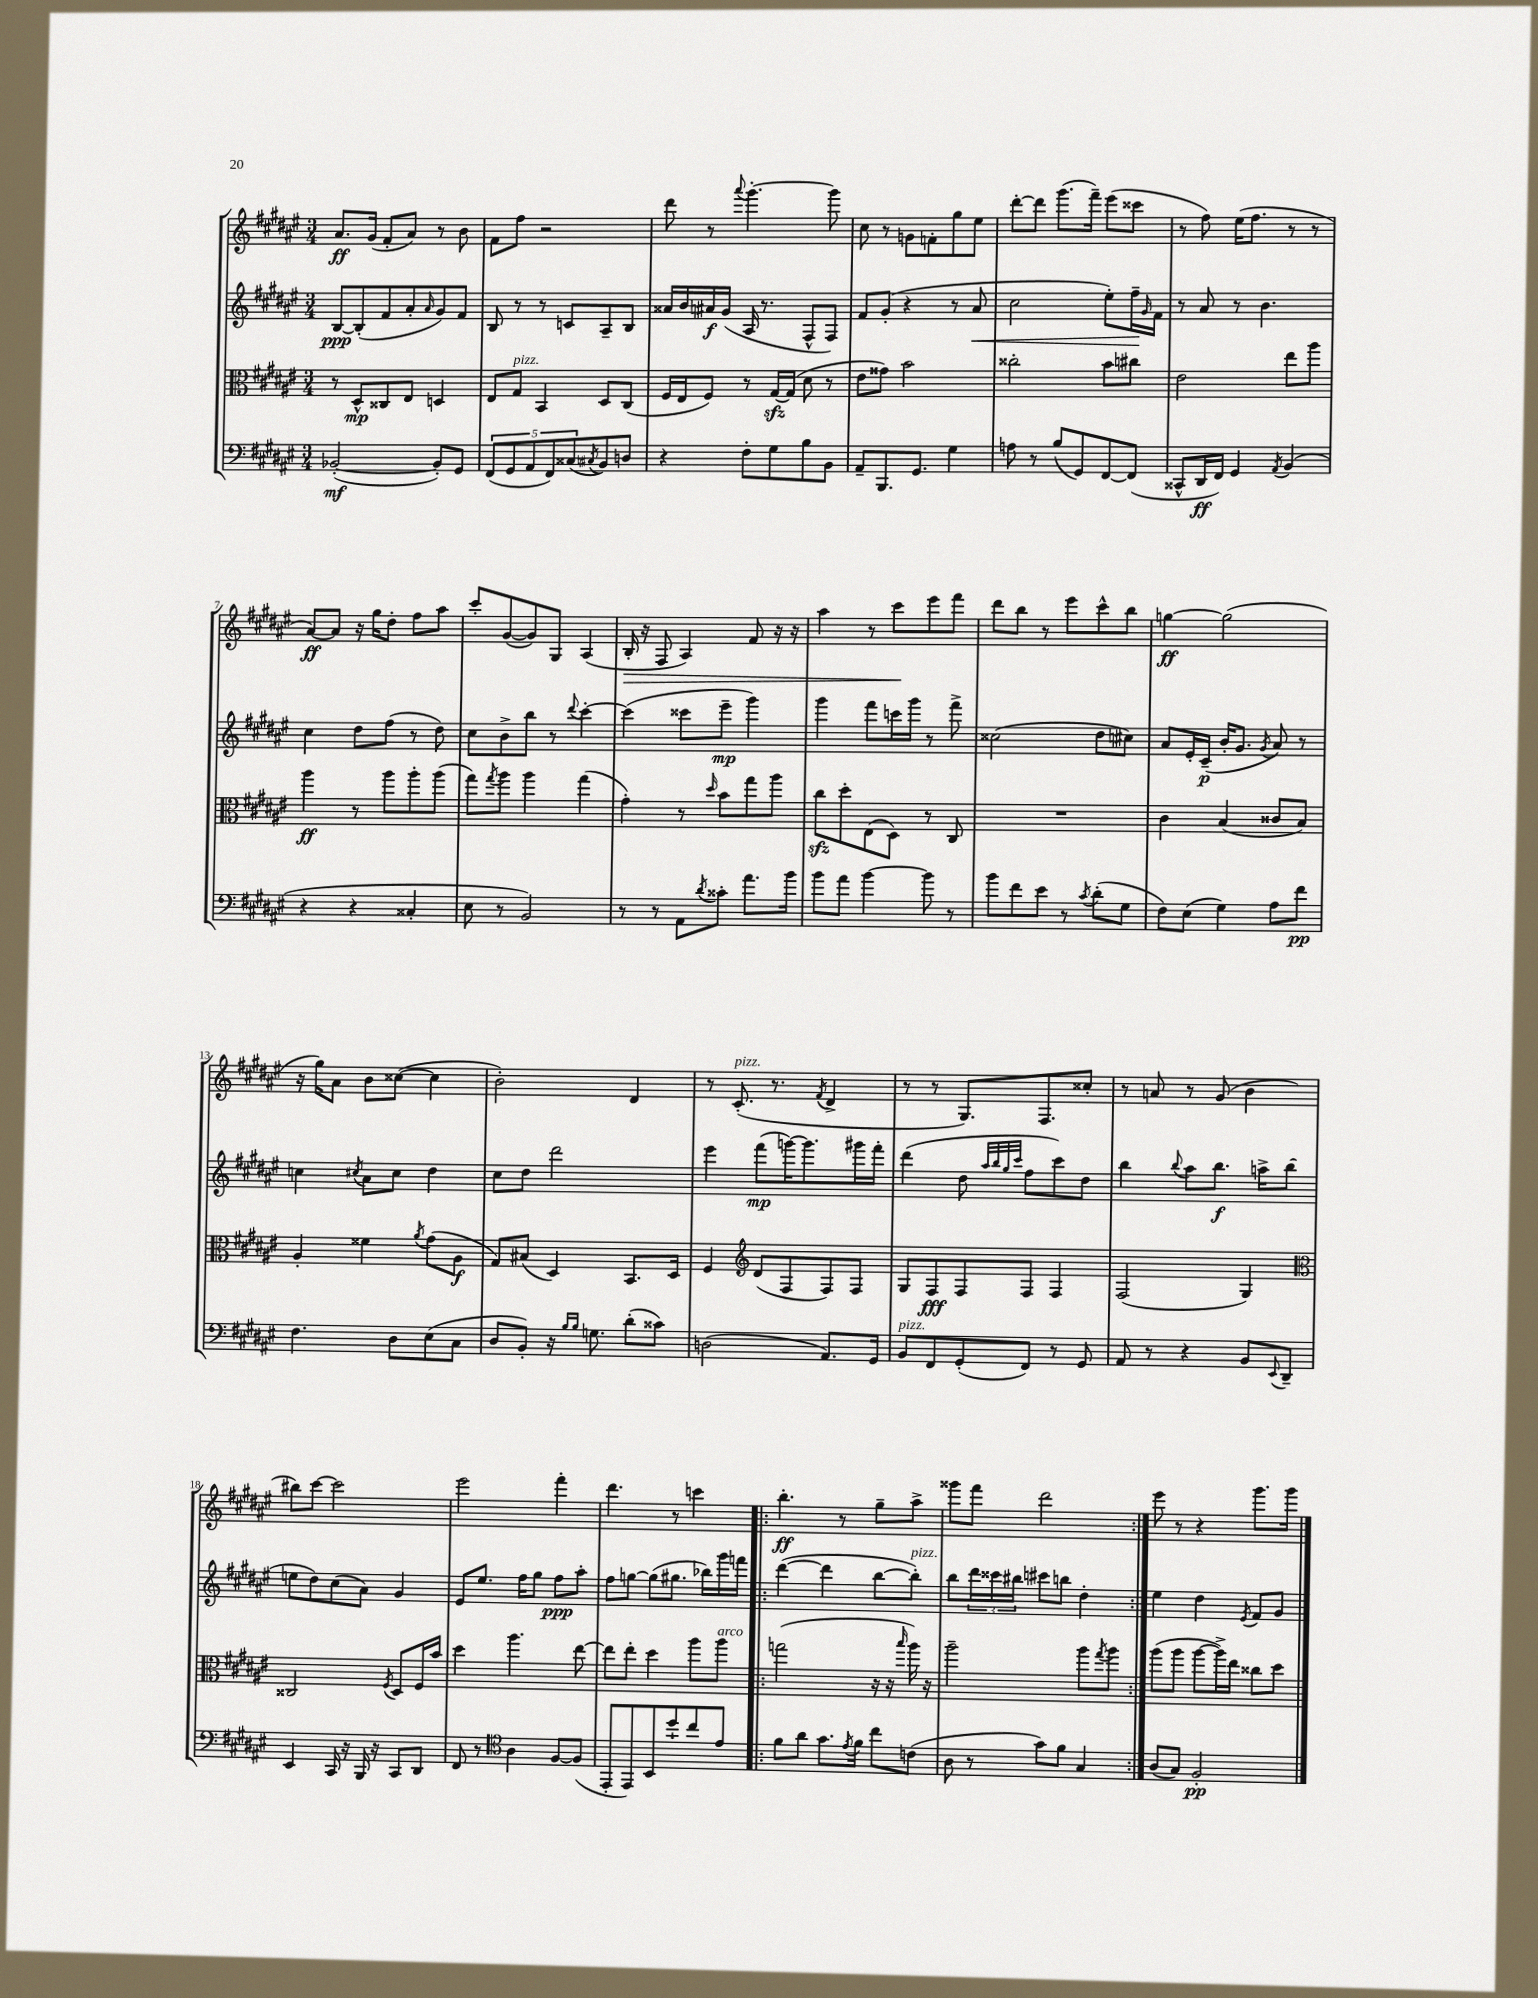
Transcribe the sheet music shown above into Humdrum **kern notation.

**kern	**kern	**kern	**kern
*staff4	*staff3	*staff2	*staff1
*clefF4	*clefC3	*clefG2	*clefG2
*k[f#c#g#d#a#e#]	*k[f#c#g#d#a#e#]	*k[f#c#g#d#a#e#]	*k[f#c#g#d#a#e#]
*M3/4	*M3/4	*M3/4	*M3/4
([2BB-'/	8r	[8B/L	8.a#/L
.	8D#^^/L	(8B'/]	.
.	.	.	(16g#/Jk
.	8C##/	8f#/	8f#'/L
.	8E#/J	8a#'/	8a#/J)
.	.	16qqa#/	.
8BB-'/]L)	4D/	8g#/)	8r
8GG#/J	.	8f#/J	8b\
=	=	=	=
(10FF#/L	8E#/L	8B/	8f#\L
10GG#/	.	.	.
.	8G#/J	8r	8ff#\J
10AA#/	.	.	.
.	4BB/	8r	2r
10FF#/)	.	.	.
.	.	8c/L	.
(10C##/	.	.	.
8qC#/	.	.	.
8BB/)	8D#/L	8A#~/	.
8D/J	(8C#/J	8B/J	.
=	=	=	=
4r	16F#/LL	16a##/LL	8ddd#\
.	16E#/J	16b/	.
.	8F#/J)	16a#/	8r
.	.	(16g#/JJ	.
.	.	.	8qqaaa#/
8F#'\L	8r	16A#/	[4.ggg#'\
.	.	8.r	.
8G#\	[16G#/LL	.	.
.	(16G#/]JJ	.	.
8B\	8d#\	8F#^^/L	.
8BB\J	8r	8F#/J)	8ggg#\]
=	=	=	=
8AA#~/L	8e#\L	8f#/L	8cc#\
8.BBB/	8g##\J)	(8g#'/J	8r
.	2b\	4r	8g\L
8.GG#/J	.	.	.
.	.	.	8f'\
4G#\	.	8r	8gg#\
.	.	8a#/	8ee#\J
=	=	=	=
8A\	2cc##'\	2cc#\	[8ddd#'\L
8r	.	.	8ddd#\]J
(8B/L	.	.	(8.ggg#\L
8GG#/)	.	.	.
.	.	.	16fff#~\Jk)
[8FF#/	8b\L	8ee#'\L)	(8eee#\L
(8FF#/]J	8cc#\J	16ff#~\L	8ccc##\J
.	.	16qqg#/	.
.	.	16f#\JJ	.
=	=	=	=
8CC##^^/L	2e#\	8r	8r
16DD#/L	.	8a#/	8ff#\)
16FF#/JJ)	.	.	.
4GG#/	.	8r	(16ee#\LK
.	.	.	8.ff#\J
.	.	4.b\	.
8qAA#/	.	.	.
(4BB/	8ee#\L	.	8r
.	8aa#\J	.	8r
=	=	=	=
4r	4aa#\	4cc#\	[8a#/L)
.	.	.	8a#/]J
4r	8r	8dd#\L	16r
.	.	.	16gg#\LK
.	8aa#\L	(8ff#\J	8dd#'\J
4C##'/	8aa#'\	8r	8ff#\L
.	(8aa#\J	8dd#\)	8aa#\J
=	=	=	=
8E#\	8gg#\L)	8cc#\L	8ccc#'/L
.	8qgg#/	.	.
8r	8aa#\J	8b^\	([8g#/
2BB/)	4aa#\	8bb\J	8g#/])
.	.	8r	8G#/J
.	.	8qqddd#/	.
.	(4gg#\	[4ccc#'\	(4A#/
=	=	=	=
8r	4g#'\)	(4ccc#\]	16B'/
.	.	.	16r
8r	.	.	8F#/
8AA#\L	8r	8ccc##\L	4A#/)
8qd#/	16qqdd#/	.	.
8c##'\J	8b\L	8eee#~\J	.
8.a#\L	8gg#\	4ggg#\)	8f#/
.	8aa#\J	.	16r
16b\Jk	.	.	16r
=	=	=	=
8b\L	8cc#\L	4ggg#\	4aa#\
8a#\J	8dd#'\	.	.
[4b\	(8E#\	8fff#\L	8r
.	8D#\J)	16ccc\L	8ccc#\L
.	.	16ggg#\JJ	.
8b\]	8r	8r	8eee#\
8r	8C#/	8fff#^\	8fff#\J
=	=	=	=
8b\L	2.r	(2cc##\	8ddd#\L
8f#\	.	.	8bb\J
8e#\J	.	.	8r
8r	.	.	8eee#\L
8qc#/	.	.	.
(8d#'\L	.	8dd#\L	8ccc#^^\
8G#\J	.	8cc#\J)	8bb\J
=	=	=	=
8F#\L)	4c#\	8a#/L	[4gg\
(8E#\J	.	16e#'/L	.
.	.	(16c#~/JJ	.
4G#\)	(4B/	16b'/LK	(2gg\]
.	.	8.g#/J	.
.	.	8qg#/	.
8A#\L	8c##/L	8a#/)	.
8f#\J	8B/J)	8r	.
=	=	=	=
4.F#\	4A#'/	4cc\	16r
.	.	.	16gg#\LK)
.	.	.	8a#\J
.	.	8qcc#/	.
.	4f##\	8a#\L	8b\L
8D#\L	.	8cc#\J	([8cc##\J
.	8qa#/	.	.
(8E#\	(8g#\L	4dd#\	4cc##\]
8C#\J	8A#\J	.	.
=	=	=	=
8D#/L	8G#/L)	8cc#\L	2b'\)
8BB'/J)	(8B#/J	8dd#\J	.
16r	4D#/)	2ddd#\	.
16qqB/LL	.	.	.
16qqB/JJ	.	.	.
8.G\	.	.	.
(8d#'\L	8.BB/L	.	4d#/
8c##\J)	.	.	.
.	16D#/Jk	.	.
=	=	=	=
(2D\	4F#/	4eee#\	8r
.	.	.	(8.c#'/
*	*clefG2	*	*
.	(8d#/L	(8fff#\L	.
.	.	.	8.r
.	8F#/	[16ggg\K)	.
.	.	8.ggg\]	.
.	.	.	8qf#/
8.AA#/L)	8F#/)	.	4d#^/
.	8F#/J	16ggg#\L	.
16GG#/Jk	.	16fff#'\JJ	.
=	=	=	=
8BB/L	8G#/L	(4ddd#\	8r
8FF#/	8F#/	.	8r
(8GG#'/	8F#/	8dd#\	8.G#/L)
.	.	32qqaa#/LLL	.
.	.	32qqbb/	.
.	.	32qqgg#/	.
.	.	32qqccc#/JJJ	.
8FF#/J)	8F#/J	8ff#\L	.
.	.	.	8.F#/
8r	4F#/	8ccc#\)	.
8GG#/	.	8dd#\J	8cc##'/J
=	=	=	=
8AA#/	(2F#/	4bb\	8r
8r	.	.	8a/
.	.	8qqbb/	.
4r	.	8aa#\L	8r
.	.	8.bb\J	(8g#/
8BB/L	4G#/)	.	4b\
.	.	16aa^\LK	.
8qqEE#/	.	.	.
8DD#~/J	.	(8bb\J	.
=	=	=	=
*	*clefC3	*	*
4EE#/	2C##/	8ee\L	8bb#\L)
.	.	8dd#\)	[8ccc#\J
16CC#/	.	(8cc#\	2ccc#\]
16r	.	.	.
16BBB/	.	8a#\J)	.
16r	.	.	.
.	8qF#/	.	.
8CC#/L	8D#/L	4g#/	.
8DD#/J	16F#/L	.	.
.	16b/JJ	.	.
=	=	=	=
8FF#/	4dd#\	8e#/L	2eee#\
8r	.	8.ee#/J	.
*clefC4	*	*	*
4A#\	4.aa#\	.	.
.	.	16ff#\LK	.
.	.	8gg#\J	.
[8F#/L	.	8ff#\L	4fff#'\
(8F#/]J	[8ee#\	8aa#'\J	.
=	=	=	=
8EE#'/L	8ee#\]L	8ff#\L	4.ddd#\
8EE#/)	8ee#'\J	[8gg\J	.
8BB/	4dd#\	(8gg\]L	.
8dd#`/	.	8.gg#\J	8r
8cc#/	8aa#\L	.	4ccc\
.	.	16bb-\LL)	.
8e#/J	8aa#\J	16ggg#\	.
.	.	16fff\JJ	.
=!|:	=!|:	=!|:	=!|:
8f#\L	(2gg\	([4ddd#\	4.bb'\
8a#\J	.	.	.
8.g#\L	.	4ddd#\]	.
.	.	.	8r
8qe#/	.	.	.
16f#\Jk	.	.	.
8cc#\L	16r	[8bb\L	8gg#~\L
.	16r	.	.
.	16qqbb/	.	.
(8c\J	16aa#\)	8bb'\]J)	8aa#^\J
.	16r	.	.
=	=	=	=
8A#\	2aa#~\	8bb\L	8ggg##\L
8r	.	24ddd#\L	8fff#\J
.	.	24ccc##\	.
.	.	24bb#\JJ	.
8g#\L)	.	8ccc#\L	2ddd#\
8f#\J	.	8bb\J	.
4G#/	8aa#\L	4dd#'\	.
.	8qgg#/	.	.
.	8aa#\J	.	.
=:|!	=:|!	=:|!	=:|!
(8A#/L	(8aa#\L	4ee#\	8eee#\
8G#/J)	8aa#\J	.	8r
2F#'/	[8aa#\L	4dd#\	4r
.	16aa#^\]L)	.	.
.	16ee#\JJ	.	.
.	.	8qe#/	.
.	8cc##\L	8f#/L	8.ggg#\L
.	8dd#\J	8g#/J	.
.	.	.	16ggg#\Jk
==	==	==	==
*-	*-	*-	*-
